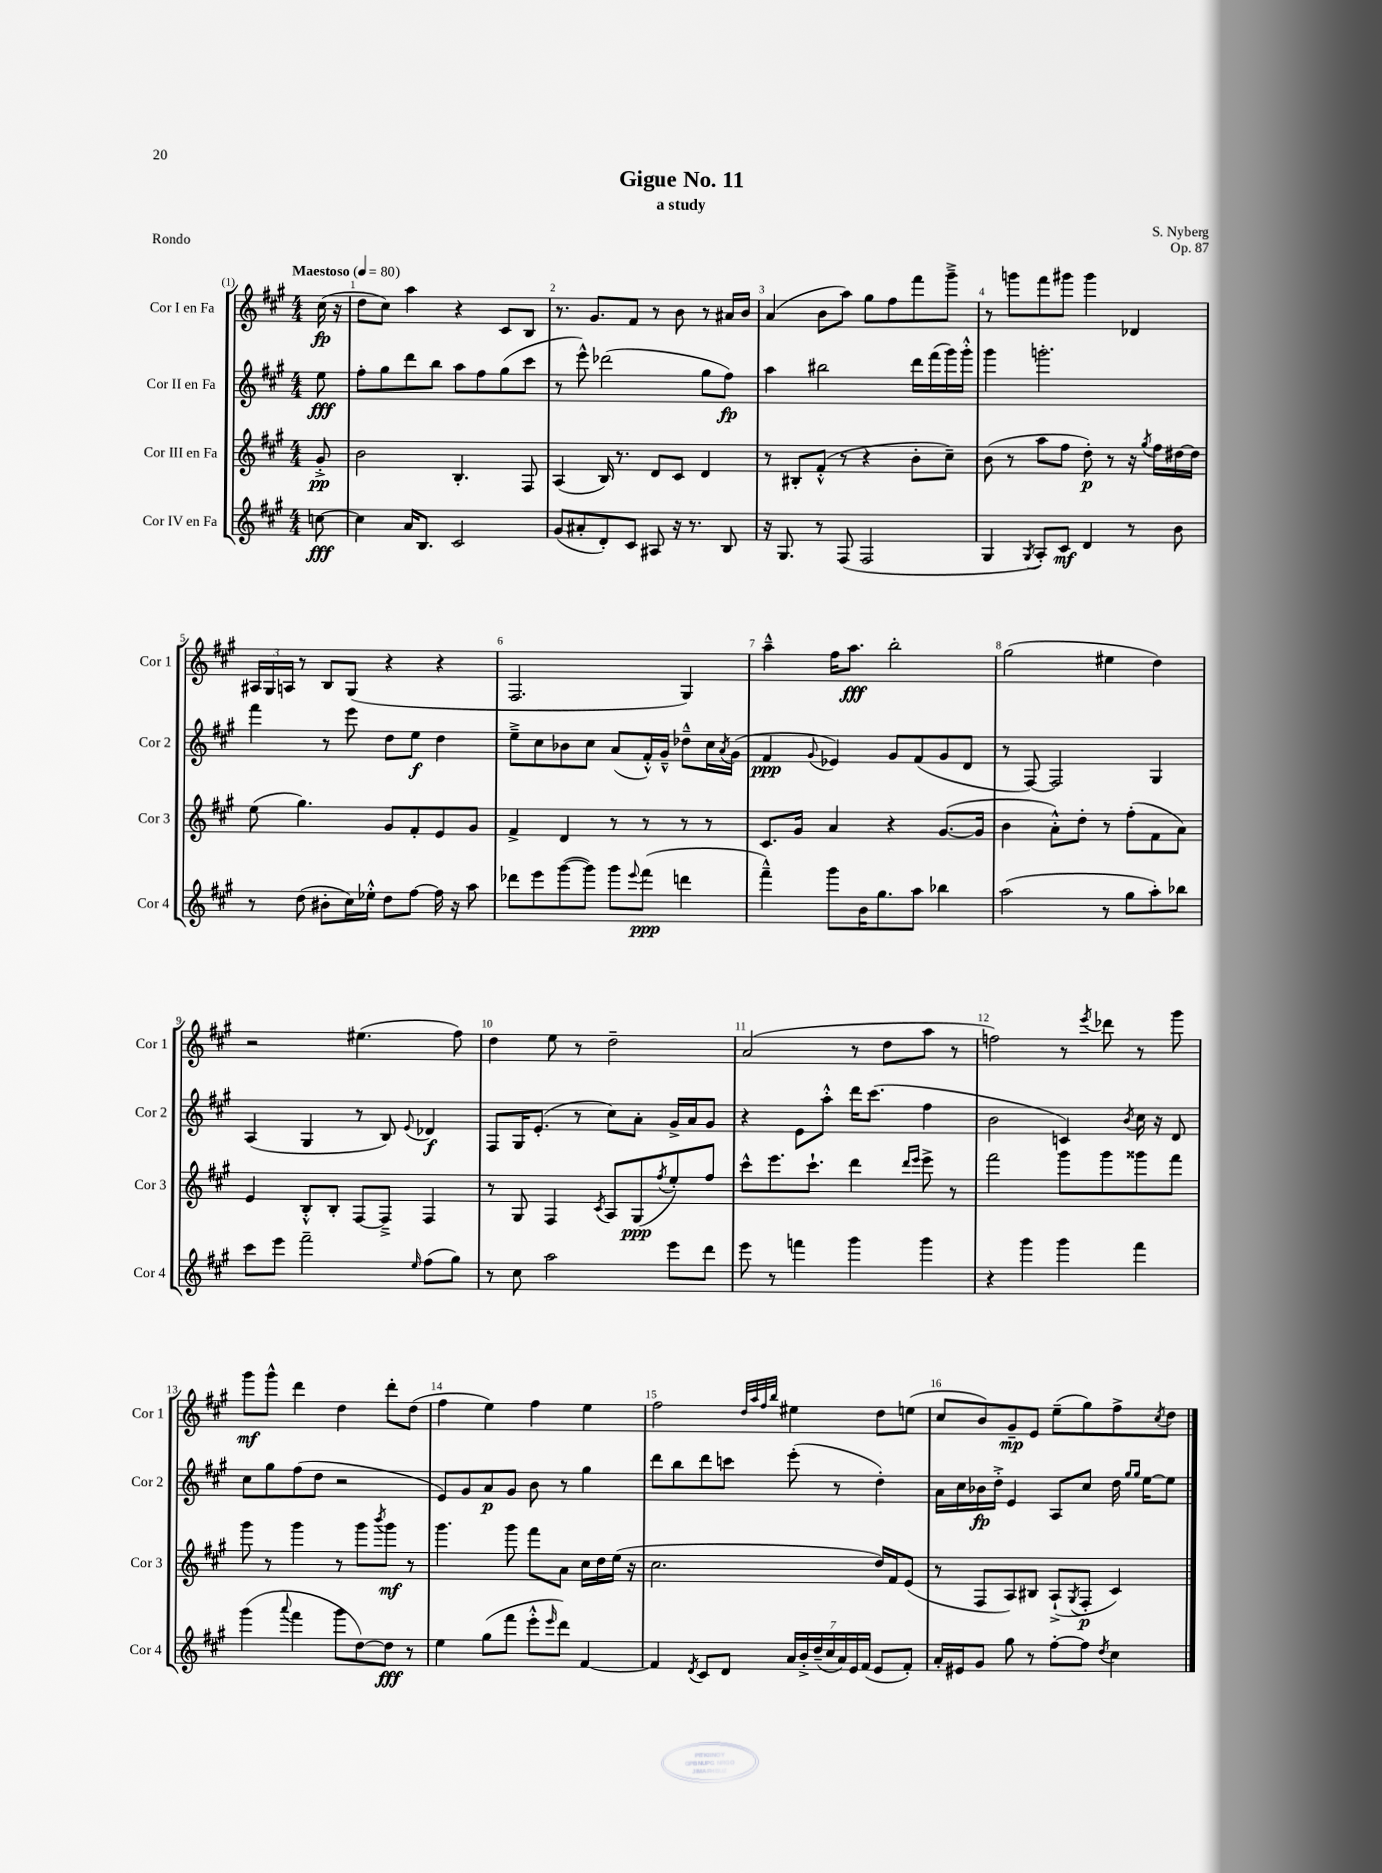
\header { title = "Gigue No. 11" composer = "S. Nyberg" subtitle = "a study" opus = "Op. 87" piece = "Rondo" }
<<
\new StaffGroup <<
\new Staff = "s0" \with { instrumentName = "Cor I en Fa" shortInstrumentName = "Cor 1" } {
    \clef treble \key a \major \numericTimeSignature \time 4/4 \partial 8 \tempo "Maestoso" 4 = 80
    cis''16\fp( r16 |
    d''8 cis''8) a''4 r4 cis'8 b8 |
    r8. gis'8. fis'8 r8 b'8 r8 ais'16 b'16 |
    a'4( b'8 a''8) gis''8 fis''8 fis'''8 gis'''8---> |
    r8 g'''8 fis'''8 gis'''8 gis'''4 des'4 |
    \tuplet 3/2 { ais16 gis16 a16 } r8 b8 gis8( r4 r4 |
    fis2. gis4) |
    a''4---^ fis''16 a''8.\fff b''2-. |
    gis''2( eis''4 d''4) |
    r2 eis''4.( fis''8) |
    d''4 e''8 r8 d''2-- |
    a'2( r8 d''8 a''8 r8 |
    f''2) r8 \acciaccatura { e'''8 } des'''8 r8 gis'''8 |
    gis'''8\mf gis'''8-^ d'''4 d''4 d'''8-. d''8( |
    fis''4 e''4) fis''4 e''4 |
    fis''2 \grace { d''32 a''32 fis''32 b''32 } eis''4 d''8 e''8( |
    cis''8 b'8) gis'8--\mp e'8 e''8--( gis''8) fis''8-> \acciaccatura { cis''8 } d''8 \bar "|." |
}
\new Staff = "s1" \with { instrumentName = "Cor II en Fa" shortInstrumentName = "Cor 2" } {
    \clef treble \key a \major \numericTimeSignature \time 4/4 \partial 8
    e''8\fff |
    fis''8-. gis''8 d'''8 b''8 a''8 fis''8 gis''8( cis'''8 |
    r8 e'''8-^) des'''2( gis''8 fis''8\fp) |
    a''4 bis''2 d'''16 fis'''16( gis'''16) gis'''16-.-^ |
    gis'''4 g'''2.-. |
    fis'''4 r8 e'''8 d''8 e''8\f d''4 |
    e''8---> cis''8 bes'8 cis''8 a'8( fis'16-.-^) gis'16---^ des''8---^ cis''16 \acciaccatura { a'8 } gis'16( |
    fis'4\ppp \appoggiatura { gis'8 } ees'4) gis'8 fis'8( gis'8 d'8 |
    r8 fis8~) fis2 gis4 |
    a4( gis4 r8 b8) \appoggiatura { e'8 } des'4\f |
    fis8 gis16 e'8.-.( r8 cis''8) a'8-. gis'16-> a'16 gis'8 |
    r4 e'8 a''8-.-^ d'''16 cis'''8.( fis''4 |
    b'2 c'4) \acciaccatura { b'8 } cis''16 r16 d'8 |
    cis''8 gis''8 fis''8( d''8 r2 |
    e'8) gis'8 a'8\p gis'8 b'8 r8 gis''4 |
    d'''8 b''8 d'''8 c'''8 e'''8-.( r8 d''4-.) |
    a'16 cis''16 bes'16\fp d''16-.-> e'4 a8 cis''8 d''16 \grace { gis''16 gis''16 } e''16~ e''8 \bar "|." |
}
\new Staff = "s2" \with { instrumentName = "Cor III en Fa" shortInstrumentName = "Cor 3" } {
    \clef treble \key a \major \numericTimeSignature \time 4/4 \partial 8
    gis'8-.->\pp |
    b'2 b4.-. fis8 |
    a4( b16) r8. d'8 cis'8 d'4 |
    r8 bis8-. fis'8-.-^( r8 r4 b'8-. cis''8--) |
    b'8( r8 a''8 fis''8 d''8-.\p) r8 r16 \acciaccatura { gis''8 } fis''16 dis''16~ dis''16 |
    e''8( gis''4.) gis'8 fis'8-. e'8 gis'8 |
    fis'4-> d'4 r8 r8 r8 r8 |
    cis'8. gis'16 a'4 r4 gis'8.~( gis'16 |
    b'4 a'8-.-^) d''8-. r8 fis''8-.( fis'8 a'8) |
    e'4 b8-.-^ b8-. fis8~ fis8---> fis4 |
    r8 gis8 fis4 \acciaccatura { cis'8 } a8 gis8\ppp( \acciaccatura { fis''8 } e''8-.) fis''8 |
    cis'''8-^ e'''8. cis'''8.-! d'''4 \grace { d'''16 e'''16 } e'''8-> r8 |
    fis'''2 gis'''8 gis'''8 gisis'''8 fis'''8 |
    gis'''8 r8 gis'''4 r8 gis'''8 \acciaccatura { b'''8 } gis'''8\mf r8 |
    gis'''4. gis'''8 fis'''8 a'8 cis''16 d''16 e''16( r16 |
    cis''2. d''16) fis'16 e'8( |
    r8 fis8 a8) bis8 a8-!->( \acciaccatura { gis8 } fis8-.\p cis'4) \bar "|." |
}
\new Staff = "s3" \with { instrumentName = "Cor IV en Fa" shortInstrumentName = "Cor 4" } {
    \clef treble \key a \major \numericTimeSignature \time 4/4 \partial 8
    c''8~\fff |
    c''4 a'16 b8. cis'2 |
    gis'8( ais'8-. d'8-.) cis'8 ais8 r16 r8. b8 |
    r16 gis8. r8 fis8( fis2 |
    gis4 \acciaccatura { gis8 } a8-.) cis'8\mf d'4 r8 b'8 |
    r8 d''8( bis'8-. cis''16) ees''16-.-^ d''8 fis''8~ fis''16 r16 a''8 |
    des'''8 e'''8 gis'''8~( gis'''8) gis'''8 \appoggiatura { e'''8 } fis'''8\ppp( d'''4 |
    fis'''4---^) gis'''8 b'16 gis''8. a''8 bes''4 |
    a''2( r8 gis''8 a''8-.) bes''8 |
    cis'''8 e'''8 fis'''2-- \grace { e''16 } fis''8( gis''8) |
    r8 cis''8 a''2 e'''8 d'''8 |
    e'''8 r8 f'''4 gis'''4 gis'''4 |
    r4 gis'''4 gis'''4 fis'''4 |
    gis'''4( \appoggiatura { a'''8 } fis'''4 gis'''8 d''8~) d''8\fff r8 |
    e''4 gis''8( fis'''8 e'''8-.-^ \grace { e'''16 } d'''8) fis'4~ |
    fis'4 \acciaccatura { d'8 } cis'8 d'8 \tuplet 7/4 { a'16 b'16-.-> d''16--( cis''16 a'16) e'16 fis'16( } e'8 fis'8-.) |
    a'16-. eis'16 gis'8 gis''8 r8 fis''8~-. fis''8 \acciaccatura { d''8 } cis''4 \bar "|." |
}
>>
>>
\layout { \context { \Score \override BarNumber.break-visibility = ##(#f #t #t) barNumberVisibility = #all-bar-numbers-visible } }
